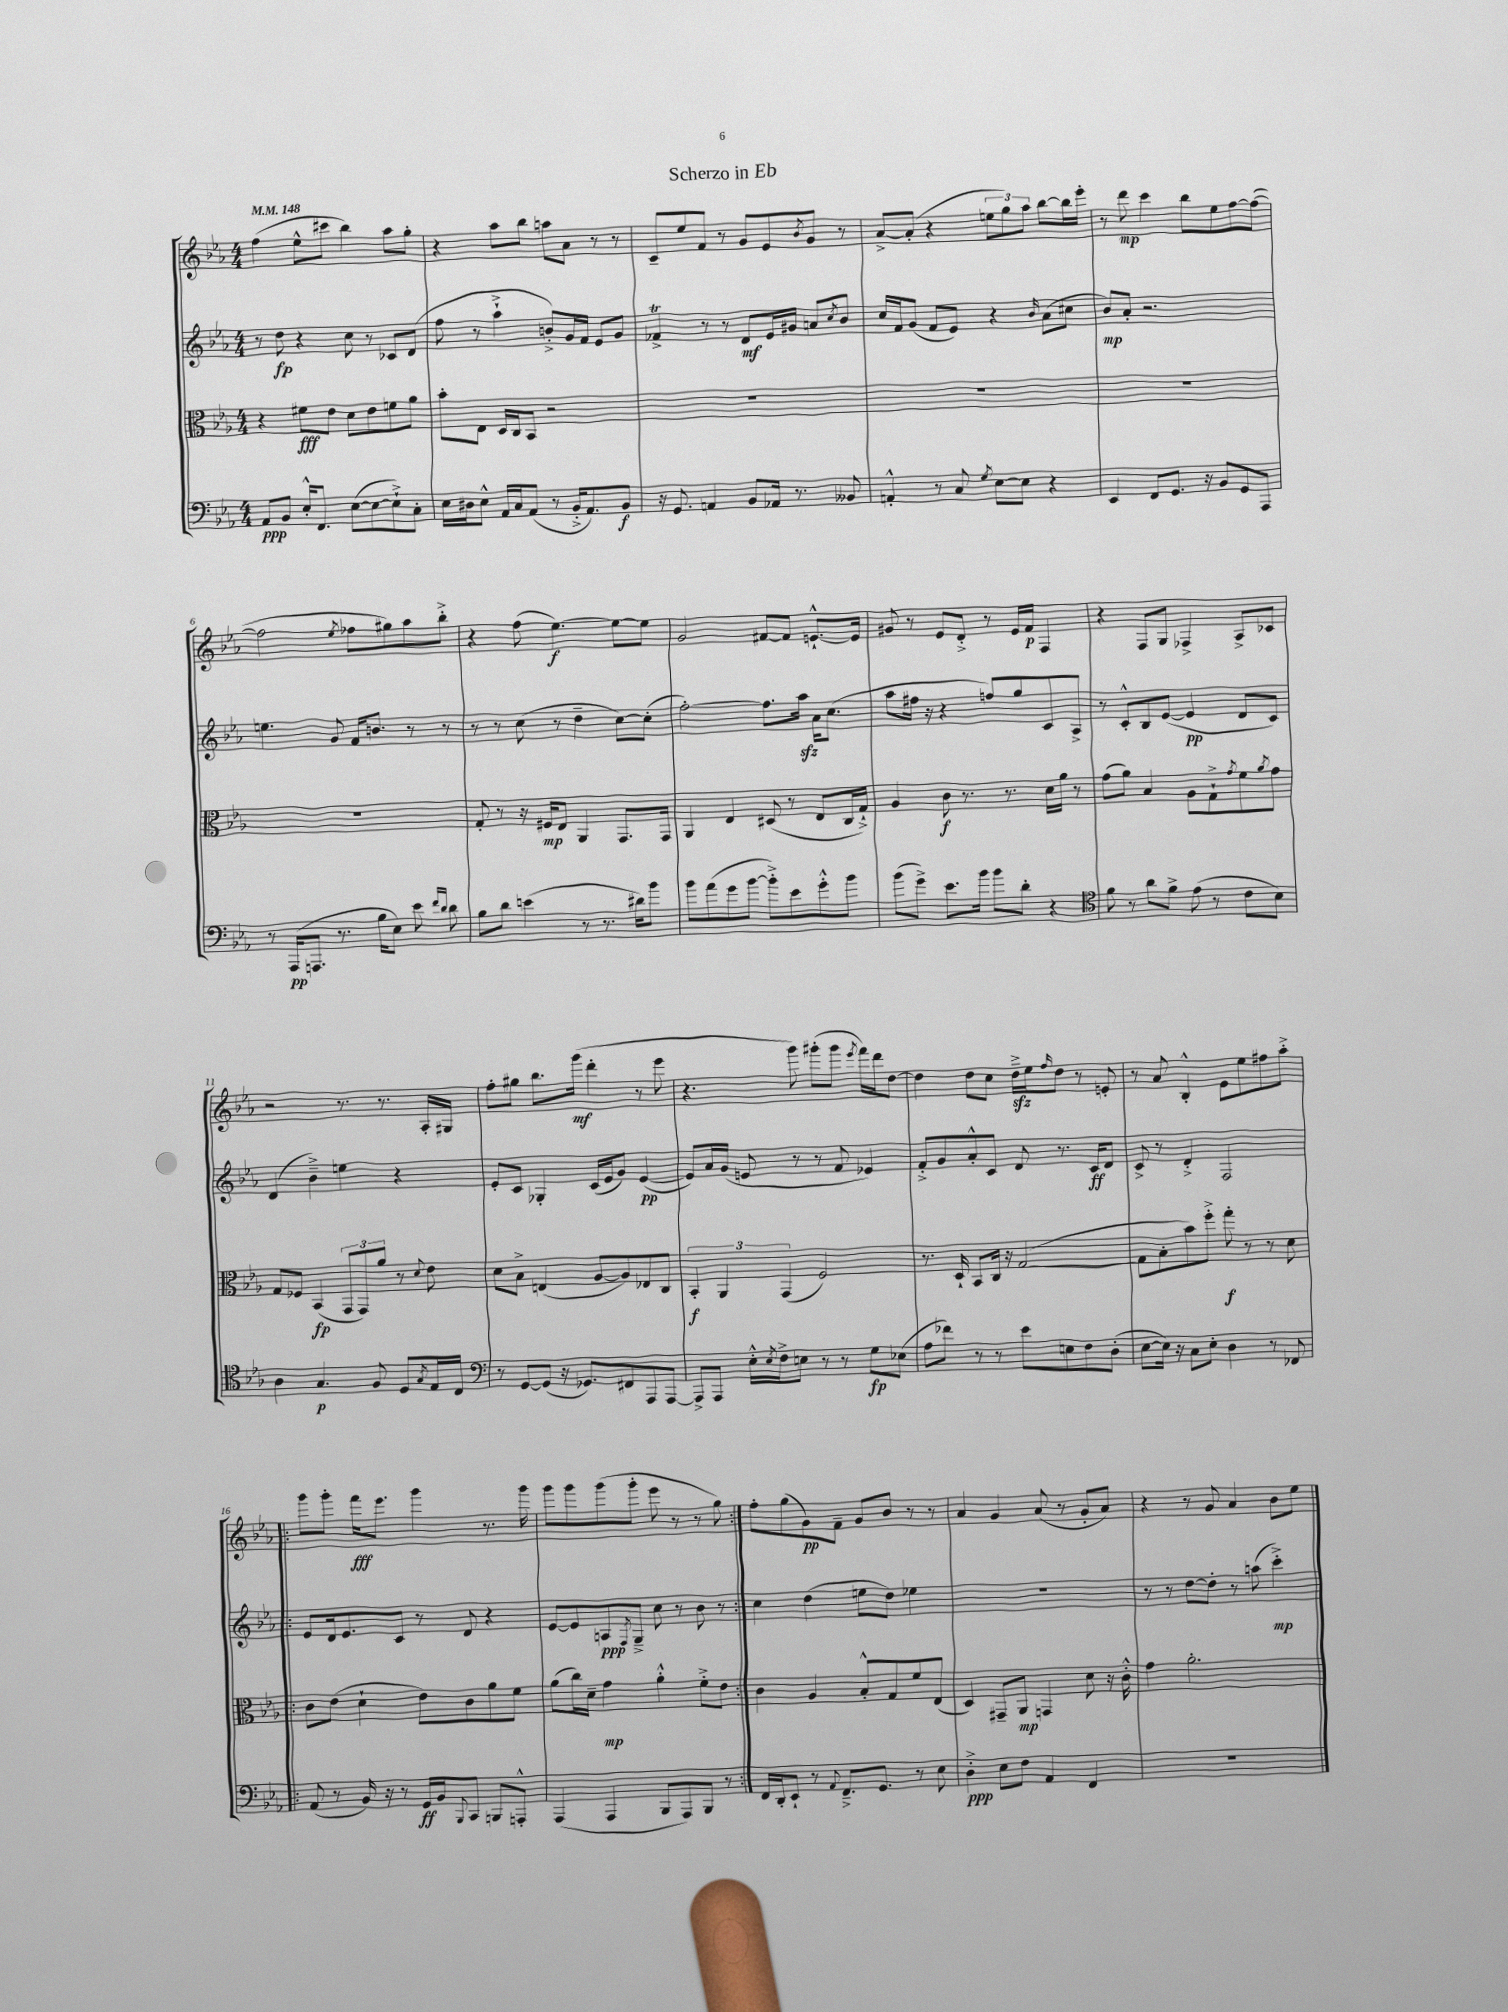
\header { title = "Scherzo in Eb" }
<<
\new StaffGroup <<
\new Staff = "s0" {
    \clef treble \key ees \major \numericTimeSignature \time 4/4 \tempo 4 = 148
    f''4( ees''8-^ cis'''8 bes''4) aes''8 g''8-. |
    r4 aes''8 bes''8 a''8 aes'8 r8 r8 |
    c'8-- ees''8 f'8 r8 g'8 ees'8 \acciaccatura { bes'8 } g'8 r8 |
    aes'8~-> aes'8-.( r4 \tuplet 3/2 { e''8 g''8) aes''8 } bes''8~ bes''16 ees'''16-. |
    r8 d'''8\mp c'''4 bes''8 ees''8 f''8~ f''8~( |
    f''2 \acciaccatura { ees''8 } fes''8 gis''8) aes''8 bes''8-.-> |
    r4 f''8( ees''4.~\f) ees''8~ ees''8 |
    g'2 fis'8~ fis'8 e'8.~-!-^ e'16 |
    gis'8 r8 ees'8 d'8-.-> r8 ees'16 f'16\p f4 |
    r4 f8 g8 fes4-> aes8-> ces'8 |
    r2 r8. r8. aes16-. gis16 |
    f''8-. gis''8 bes''8. g'''16\mf( d'''4-. r8 ees'''8 |
    r4. g'''8) gis'''8-.( gis'''8 \acciaccatura { ees'''8 } f'''16) d'''16 d''8~ |
    d''4 d''8 c''8 d''16--->\sfz ees''16 \grace { f''16 } d''8 r8 e'8-. |
    r8 aes'8 bes4-.-^ ees'8 ees''8 fis''8 aes''8-.-> |
    \repeat volta 2 { g'''8 g'''8-. f'''16\fff ees'''8. g'''4 r8. g'''16 |
    g'''8 g'''8 g'''8( g'''8-. ees'''8 r8 r8 g''8) | }
    f''8-. g''8( g'8\pp) f'8-- g'8 bes'8 r8 r8 |
    aes'4 g'4 aes'8( r8 g'8-. aes'8) |
    r4 r8 g'8 aes'4 bes'8 ees''8 \bar "|." |
}
\new Staff = "s1" {
    \clef treble \key ees \major \numericTimeSignature \time 4/4
    r8 d''8\fp r4 c''8 r8 ces'8 d'8( |
    f''8 r8 aes''4-!-> b'8-.->) g'16 f'16 ees'8 g'8 |
    fes'4->\trill r8 r8 d'8\mf ees'16 gis'16 a'8 \acciaccatura { c''8 } bes'8 |
    c''16 f'16 g'8( f'8 ees'8) r4 \grace { bes'16 } aes'8( cis''8 |
    bes'8\mp) aes'8-. r2. |
    e''4. g'8 f'16 b'8. r8 r8 |
    r8 r8 c''8( r8 d''4-- c''8~) c''8-.( |
    f''2~-.) f''8. aes''16\sfz aes'16 c''8.( |
    aes''8 fis''16 r16 r4 f''8) g''8 c'8 aes8-> |
    r8 c'8-.-^ bes8 ees'8~( ees'4\pp d'8 c'8) |
    d'4( bes'4--->) e''4 r4 |
    ees'8-. c'8 ges4-. c'16( ees'16 g'8) ees'4~\pp( |
    ees'8) aes'16 g'16( e'8 r8 r8 f'8 ees'4) |
    f'8-.-> g'8 aes'8-.-^ c'8 d'8 r8. c'16\ff d'8 |
    c'8-> r8 d'4-.-> f2 |
    \repeat volta 2 { ees'8 d'16 ees'8. c'8 r8 d'8 r4 |
    ees'8~ ees'8 a8\ppp \acciaccatura { f8 } g8---> c''8 r8 bes'8 r8 | }
    c''4 d''4( e''8 d''8) ees''4 |
    R1 |
    r8 r8 d''8~ d''8-. r8 a''8( c'''4-.->\mp) \bar "|." |
}
\new Staff = "s2" {
    \clef alto \key ees \major \numericTimeSignature \time 4/4
    r4 fis'8\fff ees'8 d'8 ees'8 f'8 aes'8 |
    bes'8-. ees8 d16 c16 bes,8 r2 |
    R1 |
    R1 |
    R1 |
    R1 |
    g8-. r8 r16 fis16\mp ees8 aes,4 g,8. g,16 |
    aes,4 ees4 dis8( r8 ees8 c16 g16-!->) |
    aes4 c'8\f r8. r8. d'16 aes'16 r8 |
    g'8( aes'8) bes4 aes8 g8-!-> \acciaccatura { g'8 } f'8 \acciaccatura { aes'8 } g'8 |
    g8 fes8 bes,4\fp( \tuplet 3/2 { g,8 g,8) aes'8 } r8 \appoggiatura { d'8 } ees'8 |
    d'8 bes8-> e4( aes8~ aes8) ees8 c8 |
    \tuplet 3/2 { bes,4-.\f aes,4 g,4( } f2) |
    r8. d16-! bes,8 c16 r16 g2~( |
    g8 bes8-. bes'8) f''8-.-> g''8-.\f r8 r8 d'8 |
    \repeat volta 2 { c'8 ees'8( d'4-! ees'8) c'8 aes'8 f'8 |
    aes'8( c''16) d'16-- g'4\mp aes'4-.-^ f'8-.-> ees'8 | }
    c'4 aes4 bes8-.-^ g8 f'8 ees8( |
    d4) gis,8-- aes,8\mp g,4 d'8 r16 c'16-.-^ |
    g'4 aes'2.-. \bar "|." |
}
\new Staff = "s3" {
    \clef bass \key ees \major \numericTimeSignature \time 4/4
    aes,8\ppp bes,8 ees16-.-^ f,8. ees8~( ees8~ ees8-!->) c8-. |
    ees16 dis16 ees8-^ aes,16 c16 aes,8( r8 bes,16-.-> aes,8.) bes,8\f |
    r16 g,8. a,4 bes,8 aes,16 r8. beses,8 |
    a,4-.-^ r8 c8 \acciaccatura { g8 } ees8~ ees8 r4 |
    ees,4 f,8 g,8. r16 bes,8 g,8 aes,,8 |
    r8 aes,,16\pp( a,,8. r8. bes16 ees8) ees'8 \grace { f'16 d'16 } d'8 |
    bes8 d'8 e'4( r8 r8. dis'16) bes'8 |
    bes'8 aes'8( g'8 bes'8~ bes'8-.->) ees'8 g'8-.-^ bes'8 |
    bes'8( g'8->) ees'8. bes'16 bes'8 d'8-. r4 |
    \clef tenor f'8 r8 aes'8 f'8-> ees'8( r8 c'8 bes8) |
    aes4 g4.\p f8 d8 \acciaccatura { g8 } ees16 c16 |
    \clef bass r8 g,8~ g,8( r16 ges,8.) fis,8 aes,,8 aes,,8~ |
    aes,,8-> aes,,8 ees16-.-^ \acciaccatura { ees8 } f16-> e8 r8 r8 g8\fp ees8( |
    aes8 fes'8) r8 r8 ees'8 e8 f8 d8-.( |
    ees8~ ees16) r16 c8 ees8-. d4 r8 fes,8 |
    \repeat volta 2 { aes,8( r8 bes,16) r16 r8 g,16\ff bes,16 \appoggiatura { bes,,8 } c,8 b,,8 a,,8-.-^ |
    aes,,4( aes,,4 bes,,8 aes,,8) bes,,8 r8 | }
    f,16 d,16-. ees,8-! r8 \appoggiatura { aes,8 } f,8.---> g,8. r8 ees8 |
    d4-.->\ppp ees8 f8 aes,4 f,4 |
    R1 \bar "|." |
}
>>
>>
